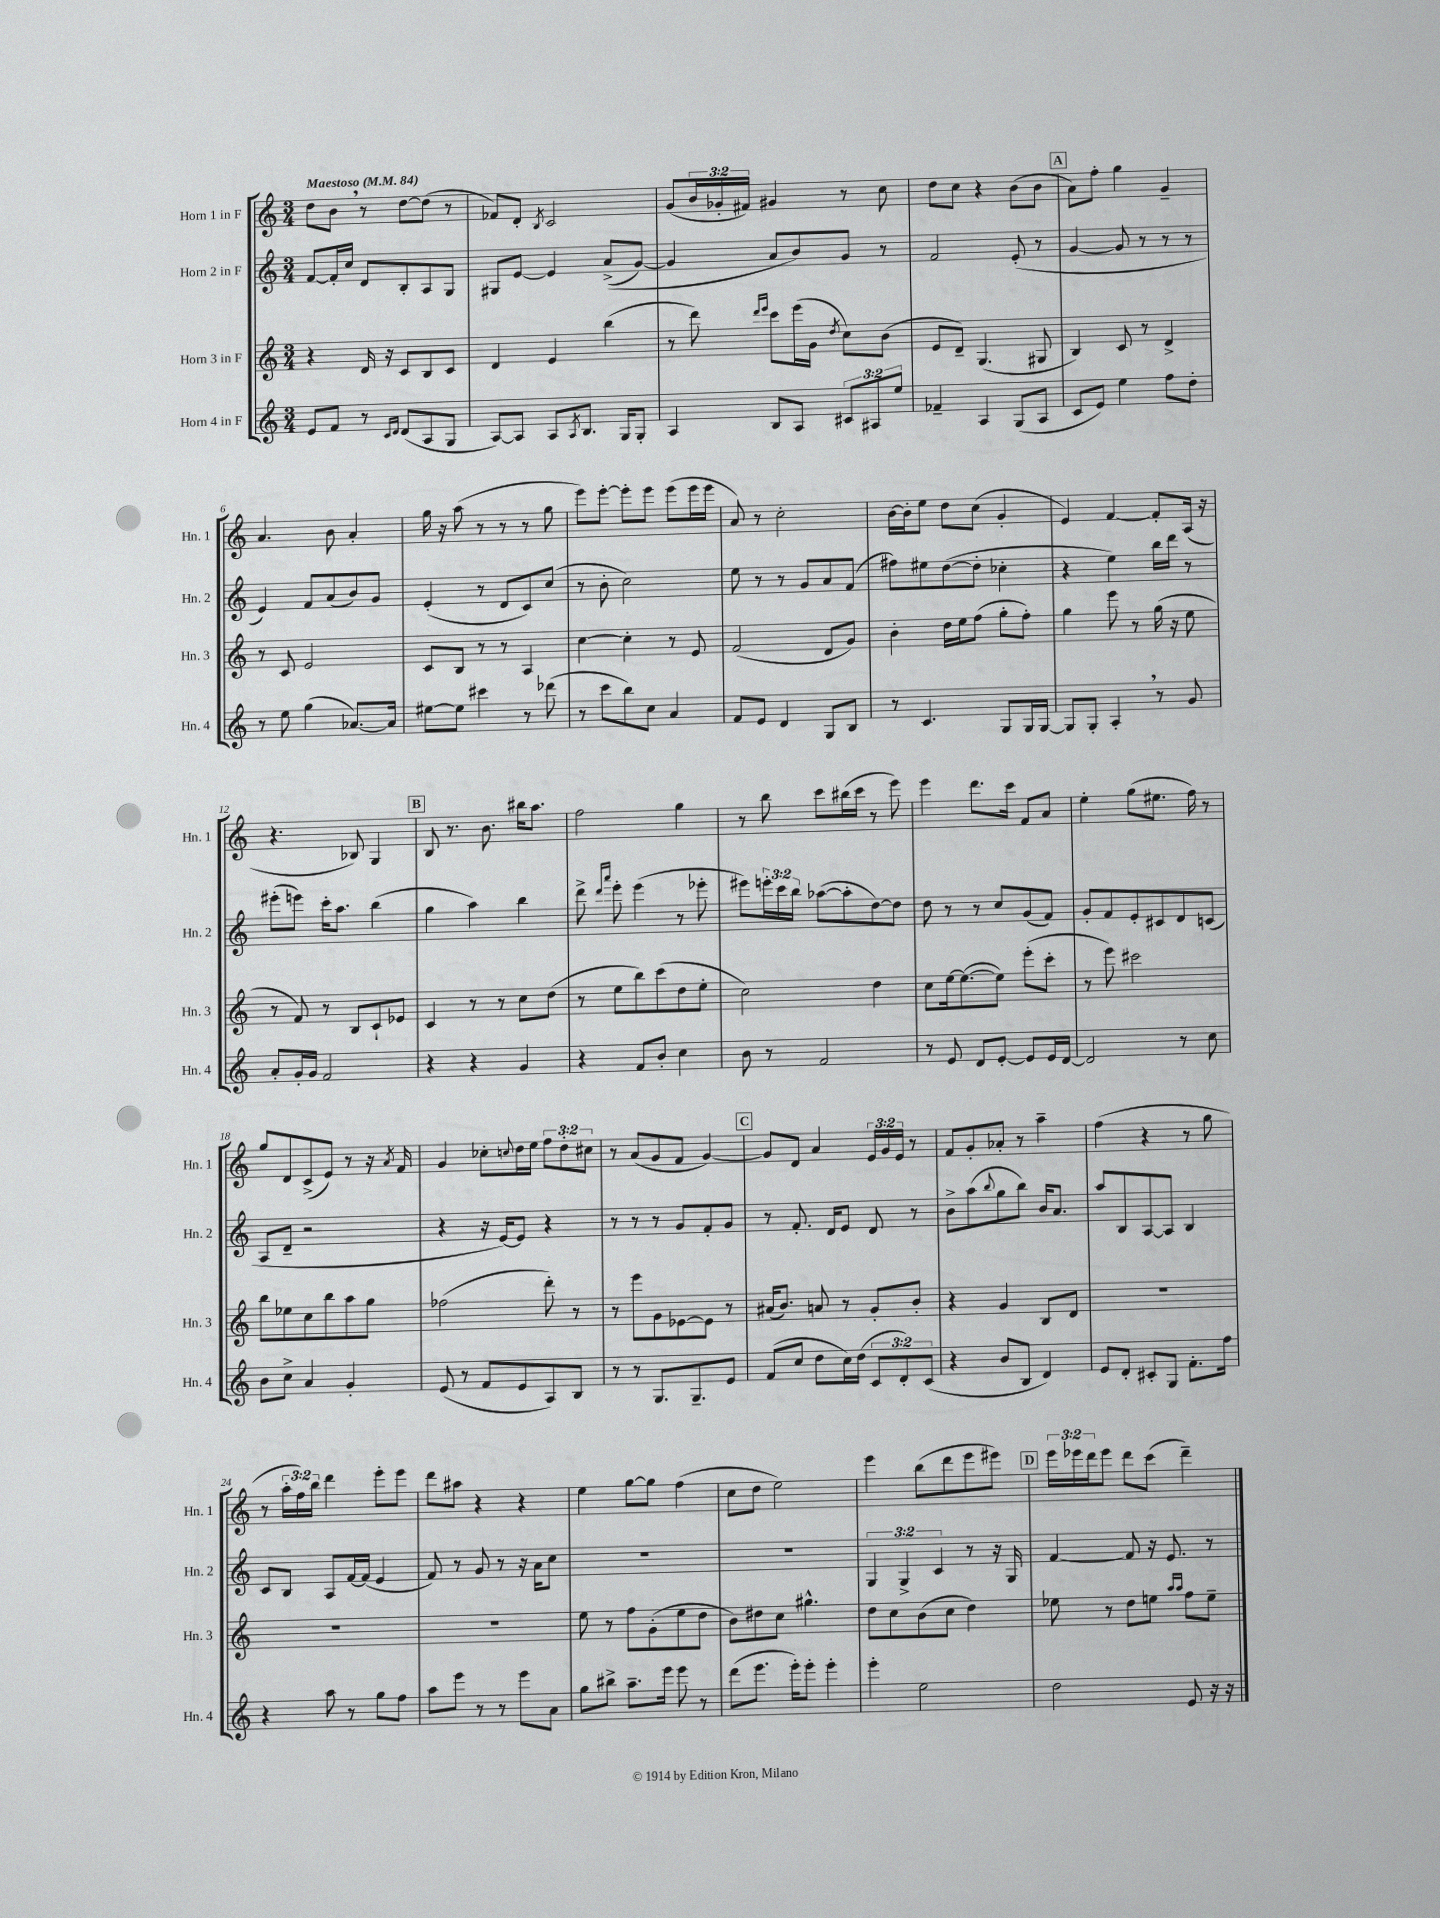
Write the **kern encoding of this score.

**kern	**kern	**kern	**kern
*staff4	*staff3	*staff2	*staff1
*clefG2	*clefG2	*clefG2	*clefG2
*k[]	*k[]	*k[]	*k[]
*M3/4	*M3/4	*M3/4	*M3/4
*MM84	*MM84	*MM84	*MM84
8e/L	4r	[8f/L	8dd\L
8f/J	.	16f'/]L	8b\J
.	.	16cc/JJ	.
8r	16d/	8d/L	8r
.	16r	.	.
16qqc/LL	.	.	.
16qqd/JJ	.	.	.
(8d/L	8c/L	8B'/	[8dd\L
8A/	8B/	8A/	(8dd\]J
8G/J	8c/J	8G/J	8r
=	=	=	=
[8A/L)	4d/	8G#/L	8f-/L)
8A/]J	.	[8e/J	8d'/J
.	.	.	8qB/
8A/L	4e/	4e/]	2c/
8qA/	.	.	.
8.B/J	.	.	.
.	(4bb\	&((8a^/L	.
16G/LK	.	.	.
8G'/J	.	[8g/J)	.
=	=	=	=
4A/	8r	4g/]	(8g/L
.	8ddd\)	.	24b/L
.	.	.	24g-'/
.	.	.	24f#/JJ)
.	16qqddd/LL	.	.
.	16qqeee/JJ	.	.
8B/L	8ccc\L	8a/L	4g#/
8A/J	(16eee\L	8b/&)	.
.	16g\JJ	.	.
.	8qdd/	.	.
12c#/L	8cc\L)	8g/J	8r
12A#/	.	.	.
.	(8b\J	8r	8cc\
12ee/J	.	.	.
=	=	=	=
4f-~/	8e/L	2f/	8dd\L
.	8d~/J)	.	8cc\J
4A/	(4.G/	.	4r
(8G/L	.	(8e'/	(8b\L
8A/J	8G#/	8r	8b\J
=	=	=	=
8c/L	4B/)	[4g/	8a\L)
8e/J)	.	.	8ff'\J
4ee\	8c/	8g/]	4gg\
.	8r	8r	.
8ff\L	4d^/	8r	4g~/
8dd'\J	.	8r	.
=	=	=	=
8r	8r	4e/)	4.a/
8ee\	8c/	.	.
(4gg\	2e/	8f/L	.
.	.	(8a/	8b\
[8.a-/L)	.	8b/)	4a'/
.	.	8g/J	.
16a-/]Jk	.	.	.
=	=	=	=
[8ee#\L	8c/L	(4e'/	16gg\
.	.	.	16r
8ee#\]J	8B/J	.	(8aa\
4ccc#\	8r	8r	8r
.	8r	8d/L	8r
8r	4A/	8c/)	8r
(8ddd-\	.	(8cc/J	8gg\
=	=	=	=
8r	[4cc\	8r	8eee\L)
8ccc\L	.	8b'\	[8eee'\J
8bb\)	4cc'\]	2cc\)	8eee'\]L
8cc\J	.	.	8eee\J
4a/	8r	.	(8eee\L
.	8e/	.	16eee\L
.	.	.	16eee\JJ
=	=	=	=
8f/L	(2f/	8ee\	8a/)
8e/J	.	8r	8r
4d/	.	8r	2cc'\
.	.	8g/L	.
8G/L	8d/L	8a/	.
8B/J	8g/J)	(8f/J	.
=	=	=	=
8r	4b'\	8ff#\L)	[16b\LL
.	.	.	16b'\]J
4.c/	.	8ee#\	8ee\J
.	16dd\LL	([8dd\	8dd\L
.	16ee\J	.	.
.	(8ff\J	8dd'\]J	(8cc\J
8G/L	8gg'\L	4cc-'\	4g'/
16G/L	8ff'\J)	.	.
[16G/JJ	.	.	.
=	=	=	=
8G/]L	4gg\	4r	4e/)
8G'/J	.	.	.
4A'/	8eee\	4ee\)	[4f/
.	8r	.	.
8r	(16gg\	16bb\LL	8f'/]L
.	16r	16ddd\JJ	.
8g/	8ee\	8r	(16A/Jk
.	.	.	16r
=	=	=	=
8a'/L	8r	(8eee#'\L	4.r
16g'/L	8f/)	8eee\J)	.
16g/JJ	.	.	.
2f/	8r	16ccc'\LK	.
.	.	8.aa\J	.
.	8B/L	.	8B-/)
.	8c`/	(4bb\	4G/
.	8e-/J	.	.
=	=	=	=
4r	4c/	4gg\	8B/
.	.	.	8.r
4r	8r	4aa\)	.
.	.	.	8.b\
.	8r	.	.
4g/	8cc\L	4bb\	16bb#\LK
.	.	.	8.aa\J
.	(8dd\J	.	.
=	=	=	=
4r	8r	8ddd^\	2ff\
.	.	16qqddd/LL	.
.	.	16qqaaa/JJ	.
.	8ee\L	8eee'\	.
8f/L	8bb\)	(4eee\	.
8b'/J	(8ccc\	.	.
4cc\	8dd\	8r	4gg\
.	8ee'\J	8eee-'\	.
=	=	=	=
8b\	2cc\)	8eee#\L)	8r
8r	.	24eee'\L	8bb\
.	.	24ccc\	.
.	.	24bb\JJ	.
2f/	.	([8aa-\L	8ccc\L
.	.	8aa-'\]	(16bb#\L
.	.	.	16ccc\JJ
.	4dd\	[8dd\)	8r
.	.	8dd\]J	8eee\)
=	=	=	=
8r	8cc\L	8dd\	4eee\
8e/	[16ee\k	8r	.
.	(8.ee\_	.	.
8d/L	.	8r	8.ddd\L
[8e'/J	8ee\]J)	8cc/L	.
.	.	.	16ccc\Jk
8e/]L	(8eee'\L	(8g/	8f/L
16e/L	8ccc'\J	8f/J)	8a/J
[16d/JJ	.	.	.
=	=	=	=
2d/]	8r	8g'/L	4ee'\
.	8eee\)	8f/	.
.	2ccc#\	8e'/	(8gg\L
.	.	8c#/	8.ee#\J
8r	.	8d/	.
.	.	.	16ff\)
8cc\	.	(8c/J	8r
=	=	=	=
8b\L	8bb\L	8A/L	8gg/L
8cc^\J	8ee-\	8d~/J	8d/
4a/	8cc\	2r	(8c^/
.	8bb\	.	8e/J)
4g'/	8aa\	.	8r
.	8gg\J	.	16r
.	.	.	8qa/
.	.	.	16f/
=	=	=	=
(8e/	(2ff-\	4r	4g/
8r	.	.	.
8f/L	.	16r	8cc-'\L
.	.	[16e/LK)	.
.	.	.	8qqcc/
8e/	.	8e/]J	16dd\L
.	.	.	16ee\JJ
8A/)	8ddd'\)	4r	12ff\L
.	.	.	12dd'\
8B/J	8r	.	.
.	.	.	12cc#\J
=	=	=	=
8r	8r	8r	8r
8r	8eee\L	8r	(8a/L
8.G/L	8g\	8r	8g/
.	[8e-\	8g/L	8f/J
8.G~/	.	.	.
.	8e-\]J	8f'/	[4g/)
8e/J	8r	8g/J	.
=	=	=	=
(8f/L	(16a#/LK	8r	8g/]L
.	8.b/J)	.	.
8cc/J	.	8.f'/	8d/J
8dd\L	8a/	.	4a/
.	.	16d/LK	.
16cc\L)	8r	8e/J	.
(16dd\JJ	.	.	.
12c/L	8g'/L	8d/	24e/LL
.	.	.	24g/
12d'/)	.	.	24e/JJ
.	8b'/J	8r	8r
(12c/J	.	.	.
=	=	=	=
4r	4r	8b^\L	8f/L
.	.	(8aa\	8g'/
.	.	8qqbb/	.
8b/L	4g/	8gg\	8a-'/J
8B/J	.	8bb\J)	8r
4d/)	8B/L	16b/LK	4aa~\
.	.	8.a/J	.
.	8d/J	.	.
=	=	=	=
8e/L	2.r	8aa/L	(4ff\
8d'/J	.	8B/	.
8c#'/L	.	[8A/	4r
8G/J	.	8A/]J	.
8.f'\L	.	4B/	8r
.	.	.	8gg\
16ff\Jk	.	.	.
=	=	=	=
4r	2.r	8c/L	8r
.	.	8B/J	24aa'\LL
.	.	.	24ff\)
.	.	.	24bb\JJ
8aa\	.	8A/L	4ddd\
8r	.	[16f/L	.
.	.	(16f/]JJ	.
8gg\L	.	4e/	8eee'\L
8ff\J	.	.	8eee\J
=	=	=	=
8aa\L	2.r	8f/)	8ddd\L
8eee\J	.	8r	8aa#\J
8r	.	8g/	4r
8r	.	8r	.
8eee\L	.	16r	4r
.	.	16a\LK	.
8a\J	.	8cc\J	.
=	=	=	=
8gg\L	8ee\	2.r	4ee\
8bb#^\J	8r	.	.
8.aa~\L	8ff\L	.	[8gg\L
.	(8g'\	.	8gg\]J
16eee\Jk	.	.	.
8eee\	8ee\	.	(4ff\
8r	8dd\J	.	.
=	=	=	=
(8ddd\L	8b\L)	2.r	8cc\L
8.eee\J	8dd#\	.	8dd\J
.	8cc\J	.	2ee\)
16eee'\LK)	.	.	.
8eee'\J	4.gg#^^\	.	.
4eee'\	.	.	.
=	=	=	=
4eee'\	8dd\L	6G/	4eee\
.	8cc\	.	.
.	.	6G^/	.
2ee\	(8b\	.	(8bb\L
.	.	6c/	.
.	8cc\J	.	8ddd\
.	4dd\)	8r	8eee\
.	.	16r	8eee#\J)
.	.	16G/	.
=	=	=	=
2dd\	8ee-\	[4f/	24eee\LL
.	.	.	24eee-\
.	.	.	24ddd\J
.	8r	.	8eee-\J
.	8dd\L	8f/]	8ddd\L
.	8ee\J	16r	(8ccc\J
.	.	8.e/	.
.	16qqaa/LL	.	.
.	16qqaa/JJ	.	.
8e/	8ff\L	.	4ddd~\)
16r	8ee~\J	8r	.
16r	.	.	.
==	==	==	==
*-	*-	*-	*-
